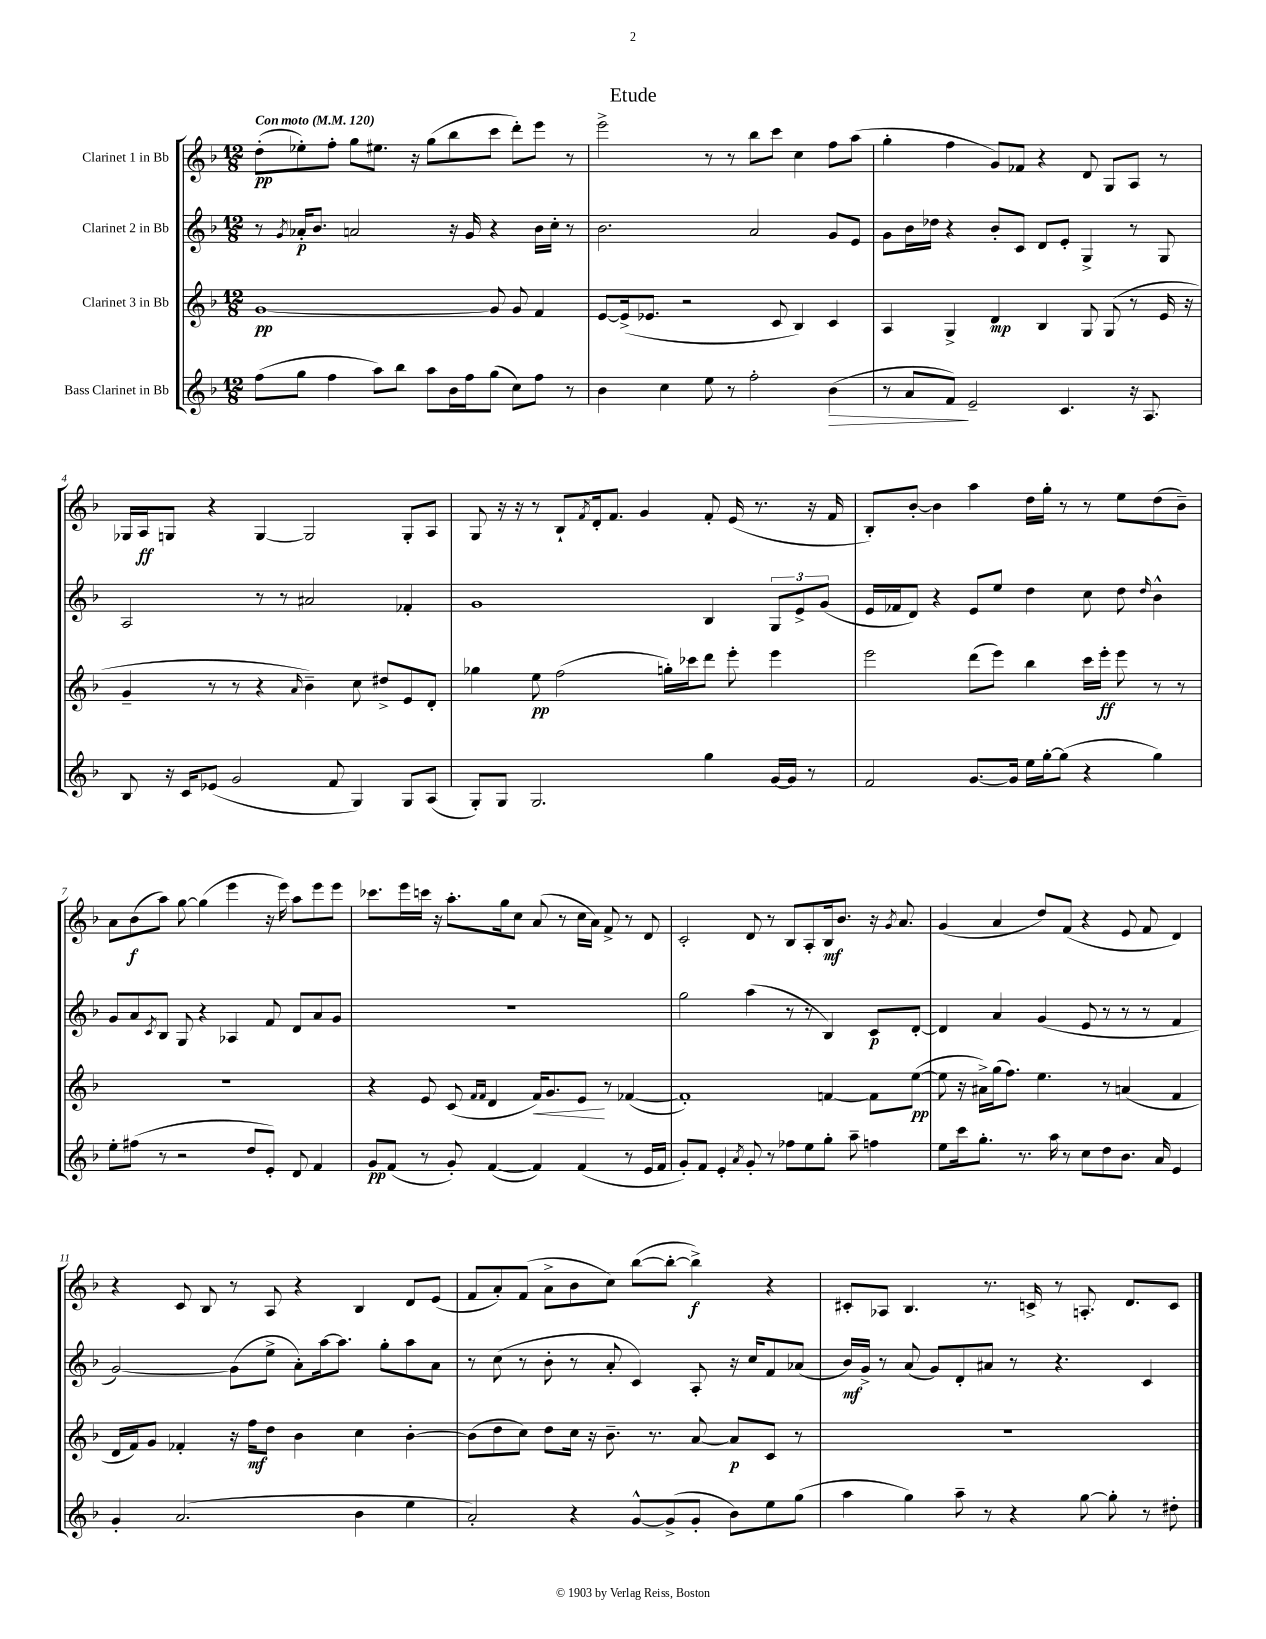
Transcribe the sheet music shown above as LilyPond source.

\header { title = "Etude" }
<<
\new StaffGroup <<
\new Staff = "s0" \with { instrumentName = "Clarinet 1 in Bb" } {
    \clef treble \key f \major \numericTimeSignature \time 12/8 \tempo "Con moto" 4 = 120
    d''8-.\pp( ees''8-.) f''8-. g''8 eis''8. r16 g''8( bes''8 c'''8 d'''8-.) e'''8 r8 |
    e'''2-> r8 r8 bes''8 c'''8 c''4 f''8 a''8( |
    g''4-. f''4 g'8) fes'8 r4 d'8 g8 a8 r8 |
    ges16 a16\ff g8 r4 g4~ g2 g8-. a8 |
    g8 r16 r16 r8 bes8-! \acciaccatura { f'8 } d'16-. f'8. g'4 f'8-. e'16( r8. r16 f'16 |
    bes8-.) bes'8~-. bes'4 a''4 d''16 g''16-. r8 r8 e''8 d''8( bes'8--) |
    a'8 bes'8\f( a''8) g''8~ g''4( e'''4 r16 e'''16) a''8 e'''8 e'''8 |
    ces'''8. e'''16 c'''16 r16 a''8.-. g''16 c''8 a'8( r8 c''16 a'16) f'8-> r8 d'8 |
    c'2-. d'8 r8 bes8 a8-. bes16\mf bes'8. r16 \acciaccatura { g'8 } a'8. |
    g'4( a'4 d''8) f'8( r4 e'8 f'8 d'4) |
    r4 c'8 bes8 r8 a8 r4 bes4 d'8 e'8( |
    f'8 a'8-.) f'8( a'8-> bes'8 c''8) bes''8~( bes''8~-. bes''4->\f) r4 |
    cis'8-. aes8 bes4. r8. c'16-> r8 a8.-. d'8. c'8 \bar "|." |
}
\new Staff = "s1" \with { instrumentName = "Clarinet 2 in Bb" } {
    \clef treble \key f \major \numericTimeSignature \time 12/8
    r8 \acciaccatura { g'8 } aes'16-.\p bes'8. a'2 r16 g'16 r4 bes'16 c''16-. r8 |
    bes'2. a'2 g'8 e'8 |
    g'8 bes'16 des''16 r4 bes'8-. c'8 d'8 e'8-. g4-> r8 g8 |
    a2 r8 r8 ais'2 fes'4-. |
    g'1 bes4 \tuplet 3/2 { g8 e'8-> g'8( } |
    e'16 fes'16 d'8) r4 e'8 e''8 d''4 c''8 d''8 \grace { d''16 } bes'4-^ |
    g'8 a'8 \acciaccatura { c'8 } bes8 g8 r4 aes4 f'8 d'8 a'8 g'8 |
    R1. |
    g''2 a''4( r8 r8 bes4) c'8\p d'8~-. |
    d'4 a'4 g'4( e'8 r8 r8 r8 f'4 |
    g'2~) g'8( e''8-> a'8-.) a''16~ a''8. g''8-. a''8 a'8 |
    r8 c''8( r8 bes'8-. r8 a'8-. c'4) a8-. r16 c''16 f'8 aes'8( |
    bes'16\mf) g'16-> r8 a'8( g'8) d'8-. ais'8 r8 r4. c'4 \bar "|." |
}
\new Staff = "s2" \with { instrumentName = "Clarinet 3 in Bb" } {
    \clef treble \key f \major \numericTimeSignature \time 12/8
    g'1~\pp g'8 g'8 f'4 |
    e'8~ e'16->( ees'8. r2 c'8 bes4) c'4 |
    a4 g4-> d'4\mp bes4 g8 g8( r8 e'16 r16 |
    g'4-- r8 r8 r4 \grace { a'16 } bes'4--) c''8 dis''8-> e'8 d'8-. |
    ges''4 e''8\pp f''2( g''16-.) ces'''16 d'''8 e'''8-. e'''4 |
    e'''2 d'''8( e'''8) bes''4 c'''16 e'''16-.\ff e'''8 r8 r8 |
    R1. |
    r4 e'8 c'8( \grace { f'16 f'16 } d'4 f'16\<) g'8. e'8\! r8 fes'4~( |
    fes'1-.) f'4~ f'8 e''8~\pp( |
    e''8 r16 ais'16->) g''16( f''8.) e''4. r8 a'4( f'4 |
    d'16 f'16) g'8 fes'4-. r16 f''16\mf d''8 bes'4 c''4 bes'4~-. |
    bes'8( d''8 c''8) d''8 c''16 r16 bes'8.-- r8. a'8~ a'8\p c'8 r8 |
    R1. \bar "|." |
}
\new Staff = "s3" \with { instrumentName = "Bass Clarinet in Bb" } {
    \clef treble \key f \major \numericTimeSignature \time 12/8
    f''8( g''8 f''4 a''8) bes''8 a''8 bes'16 f''16 g''8( c''8) f''8 r8 |
    bes'4 c''4 e''8 r8 f''2-. bes'4\>( |
    r8 a'8 f'8\!) e'2-- c'4. r16 a8. |
    bes8 r16 c'16 ees'8( g'2 f'8 g4) g8 a8( |
    g8-.) g8 g2. g''4 g'16~ g'16 r8 |
    f'2 g'8.~ g'16 e''16 g''16~-. g''8( r4 g''4) |
    e''8-. fis''8( r8 r2 d''8 e'8-.) d'8 f'4 |
    g'8\pp f'8( r8 g'8-.) f'4~( f'4) f'4( r8 e'16 f'16 |
    g'8-.) f'8 e'4-. \acciaccatura { a'8 } g'8-. r8 fes''8 e''8 g''8-. a''8-- f''4 |
    e''8 c'''16 g''8.-. r8. a''16 r8 c''8 d''8 bes'8. a'16 e'4 |
    g'4-. a'2.( bes'4 e''4 |
    a'2-.) r4 g'8~-^ g'8->( g'8-. bes'8) e''8 g''8( |
    a''4 g''4) a''8-- r8 r4 g''8~ g''8-. r8 dis''8-. \bar "|." |
}
>>
>>
